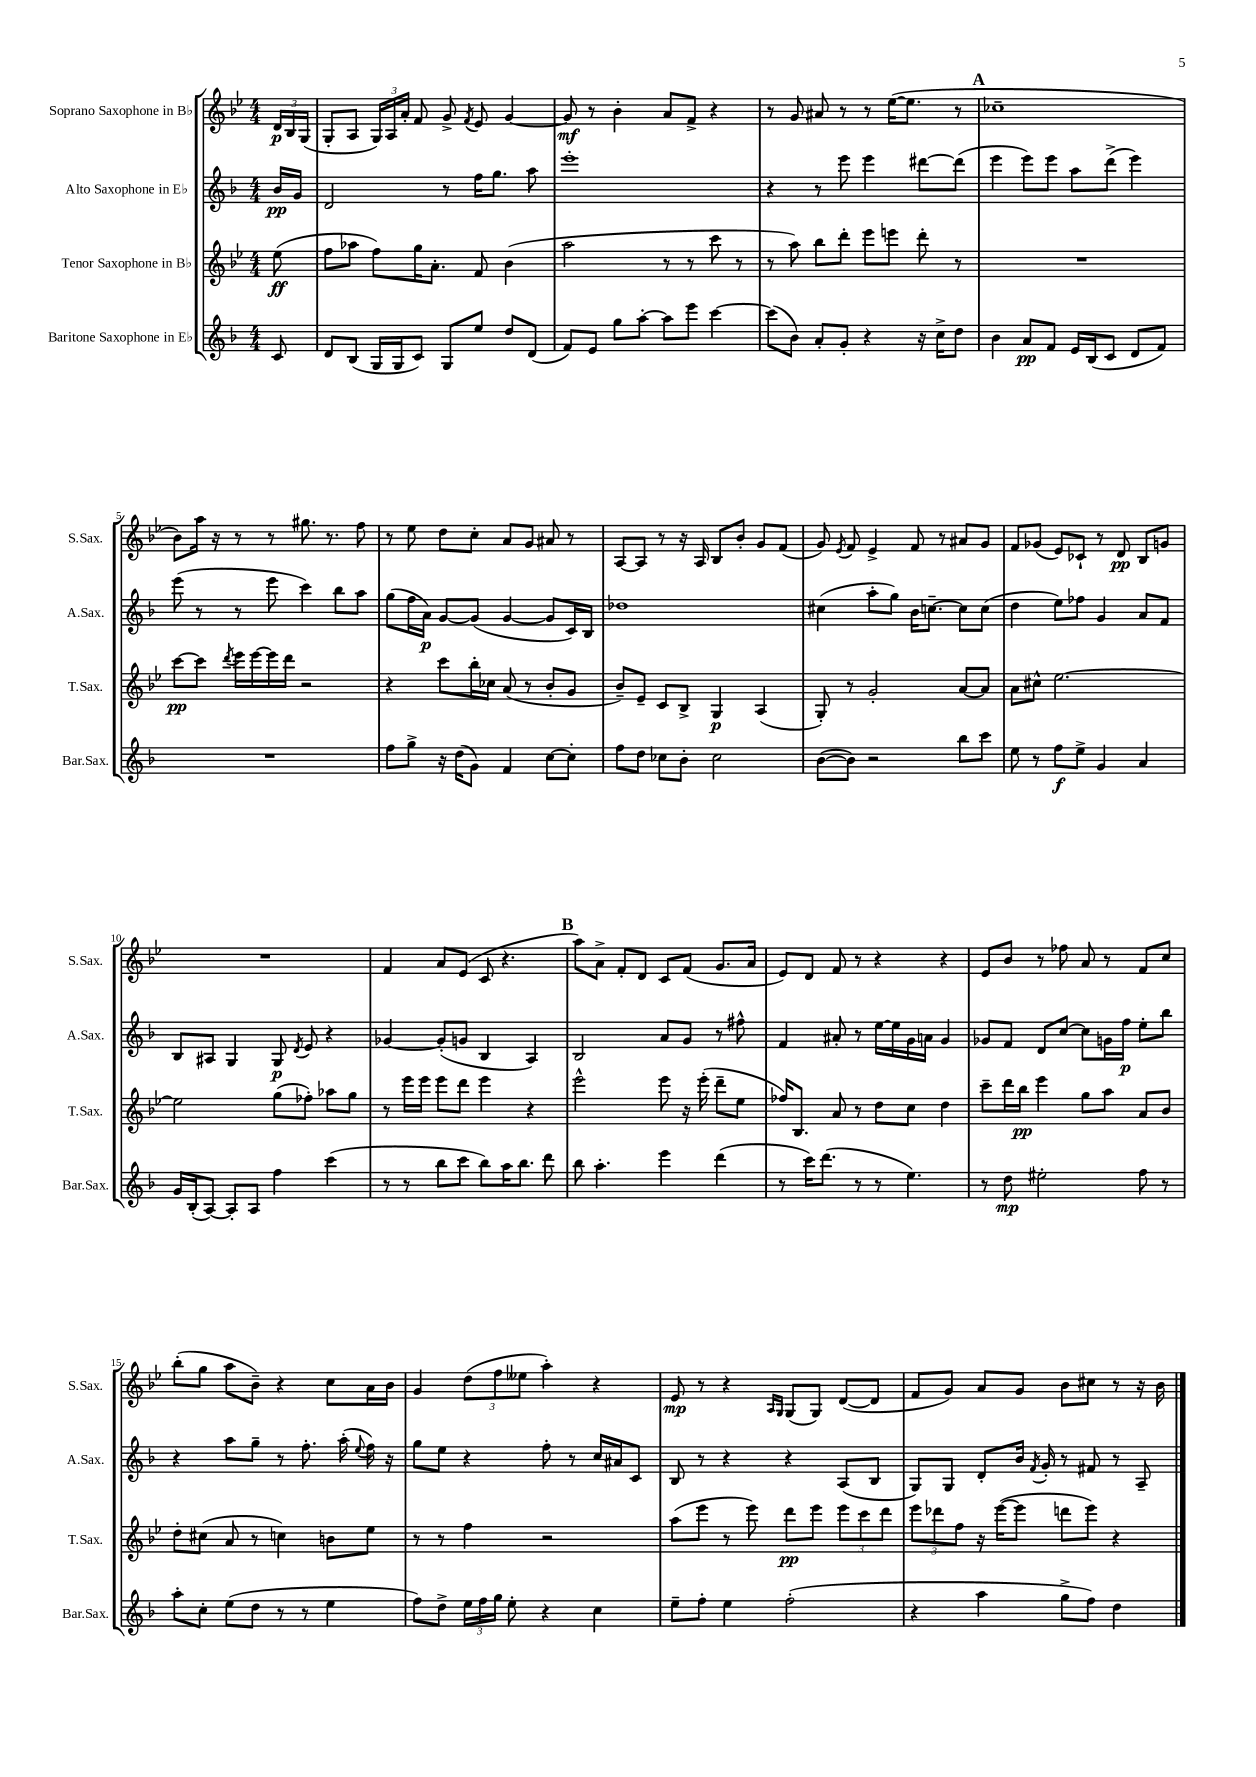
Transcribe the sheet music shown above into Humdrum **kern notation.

**kern	**dynam	**kern	**dynam	**kern	**dynam	**kern	**dynam
*part4	*part4	*part3	*part3	*part2	*part2	*part1	*part1
*staff4	*staff4	*staff3	*staff3	*staff2	*staff2	*staff1	*staff1
*I"Baritone Saxophone in E♭	*	*I"Tenor Saxophone in B♭	*	*I"Alto Saxophone in E♭	*	*I"Soprano Saxophone in B♭	*
*I'Bar.Sax.	*	*I'T.Sax.	*	*I'A.Sax.	*	*I'S.Sax.	*
*clefG2	*	*clefG2	*	*clefG2	*	*clefG2	*
*k[b-]	*	*k[b-e-]	*	*k[b-]	*	*k[b-e-]	*
*M4/4	*	*M4/4	*	*M4/4	*	*M4/4	*
=	=	=	=	=	=	=	=
8c/	.	(8ee-\	ff	16b-/LL	pp	24d/LL	p
.	.	.	.	.	.	24B-/	.
.	.	.	.	16g/JJ	.	.	.
.	.	.	.	.	.	(24G/JJ	.
=1	=1	=1	=1	=1	=1	=1	=1
8d/L	.	8ff\L	.	2d/	.	8G'/L	.
(8B-/J	.	8aa-X\J	.	.	.	8A/J	.
16G/LL	.	8ff\L)	.	.	.	24G/LL)	.
.	.	.	.	.	.	24A/	.
16G/J	.	.	.	.	.	.	.
.	.	.	.	.	.	24a'/JJ	.
8c/J)	.	16gg\K	.	.	.	8f/	.
.	.	8.a'\J	.	.	.	.	.
8G/L	.	.	.	8r	.	8g^/	.
.	.	.	.	.	.	8qf/	.
8ee/J	.	8f/	.	16ff\KL	.	8e-/	.
.	.	.	.	8.gg\J	.	.	.
8dd/L	.	(4b-\	.	.	.	[4g/	.
(8d/J	.	.	.	8aa\	.	.	.
=2	=2	=2	=2	=2	=2	=2	=2
8f/L)	.	2aa\	.	1eee'	.	8g/]	mf
8e/J	.	.	.	.	.	8r	.
8gg\L	.	.	.	.	.	4b-'\	.
[8aa'\J	.	.	.	.	.	.	.
8aa\L]	.	8r	.	.	.	8a/L	.
8eee\J	.	8r	.	.	.	8f^/J	.
[4ccc\	.	8ccc\	.	.	.	4r	.
.	.	8r	.	.	.	.	.
=3	=3	=3	=3	=3	=3	=3	=3
(8ccc\L]	.	8r	.	4r	.	8r	.
8b-\J)	.	8aa\)	.	.	.	8g/	.
8a'/L	.	8bb-\L	.	8r	.	8a#X/	.
8g'/J	.	8ddd'\J	.	8eee\	.	8r	.
4r	.	8eee-\L	.	4eee\	.	8r	.
.	.	8eeen\J	.	.	.	([16ee-\KL	.
.	.	.	.	.	.	8.ee-\J]	.
16r	.	8ddd'\	.	[8ddd#X\L	.	.	.
16cc^\KL	.	.	.	.	.	.	.
8dd\J	.	8r	.	(8ddd#\J]	.	8r	.
!!LO:REH:place=s1:t=A
=4	=4	=4	=4	=4	=4	=4	=4
4b-\	.	1r	.	4eee\	.	1cc-X~	.
8a/L	pp	.	.	8eee\L)	.	.	.
8f/J	.	.	.	8eee\J	.	.	.
16e/LL	.	.	.	8aa\L	.	.	.
(16B-/J	.	.	.	.	.	.	.
8c/J	.	.	.	(8ddd^\J	.	.	.
8d/L	.	.	.	4eee\)	.	.	.
8f/J)	.	.	.	.	.	.	.
!!LO:LB:g=z
=5	=5	=5	=5	=5	=5	=5	=5
1r	.	[8ccc\L	pp	(8eee\	.	8b-\L)	.
.	.	8ccc\J]	.	8r	.	16aa\Jk	.
.	.	.	.	.	.	16r	.
.	.	8qddd/	.	.	.	.	.
.	.	16eee-\LL	.	8r	.	8r	.
.	.	[16eee-\	.	.	.	.	.
.	.	16eee-\]	.	8eee\	.	8r	.
.	.	16ddd\JJ	.	.	.	.	.
.	.	2r	.	4ccc\)	.	8.gg#X\	.
.	.	.	.	.	.	8.r	.
.	.	.	.	8bb-\L	.	.	.
.	.	.	.	8aa\J	.	8ff\	.
=6	=6	=6	=6	=6	=6	=6	=6
8ff\L	.	4r	.	(8gg\L	.	8r	.
8gg^\J	.	.	.	16ff\L	.	8ee-\	.
.	.	.	.	16a\JJ)	p	.	.
16r	.	8ccc\L	.	[8g/L	.	8dd\L	.
(16dd\KL	.	.	.	.	.	.	.
8g\J)	.	16bb-'\L	.	(8g/J]	.	8cc'\J	.
.	.	16cc-X\JJ	.	.	.	.	.
4f/	.	(8a/	.	[4g/	.	8a/L	.
.	.	8r	.	.	.	8g/J	.
[8cc\L	.	8b-'/L	.	8g/L]	.	8a#X/	.
8cc'\J]	.	8g/J	.	16c/L)	.	8r	.
.	.	.	.	16B-/JJ	.	.	.
=7	=7	=7	=7	=7	=7	=7	=7
8ff\L	.	8b-~/L)	.	1dd-X	.	[8A/L	.
8dd\J	.	8e-~/J	.	.	.	8A/J]	.
8cc-X\L	.	8c/L	.	.	.	8r	.
8b-'\J	.	8B-^/J	.	.	.	16r	.
.	.	.	.	.	.	16A/	.
2cc-\	.	4G/	p	.	.	8B-/L	.
.	.	.	.	.	.	8b-'/J	.
.	.	(4A/	.	.	.	8g/L	.
.	.	.	.	.	.	(8f/J	.
=8	=8	=8	=8	=8	=8	=8	=8
([8b-\L	.	8G'/)	.	(4cc#X\	.	8g/)	.
.	.	.	.	.	.	8qe-/	.
8b-\J])	.	8r	.	.	.	8f/	.
2r	.	2g'/	.	8aa'\L	.	4e-^/	.
.	.	.	.	8gg\J)	.	.	.
.	.	.	.	16b-\KL	.	8f/	.
.	.	.	.	[8.ccn~\J	.	.	.
.	.	.	.	.	.	8r	.
8bb-\L	.	[8a/L	.	8cc\L]	.	8a#X/L	.
8ccc\J	.	8a/J]	.	(8cc\J	.	8g/J	.
=9	=9	=9	=9	=9	=9	=9	=9
8ee\	.	8a\L	.	4dd\	.	8f/L	.
8r	.	8cc#X^^\J	.	.	.	(8g-X/J	.
8ff\L	f	[2.ee-\	.	8ee\L)	.	8e-/L)	.
8ee^\J	.	.	.	8ff-X\J	.	8c-X`/J	.
4g/	.	.	.	4g/	.	8r	.
.	.	.	.	.	.	8d/	pp
4a/	.	.	.	8a/L	.	8B-/L	.
.	.	.	.	8f/J	.	8gn/J	.
!!LO:LB:g=z
=10	=10	=10	=10	=10	=10	=10	=10
16g/LL	.	2ee-\]	.	8B-/L	.	1r	.
(16B-'/J	.	.	.	.	.	.	.
[8A/J)	.	.	.	8A#X/J	.	.	.
8A'/L]	.	.	.	4G/	.	.	.
8A/J	.	.	.	.	.	.	.
4ff\	.	(8gg\L	.	8G/	p	.	.
.	.	.	.	8qd/	.	.	.
.	.	8ff-X'\J)	.	8e/	.	.	.
(4ccc\	.	8aa-X\L	.	4r	.	.	.
.	.	8gg\J	.	.	.	.	.
=11	=11	=11	=11	=11	=11	=11	=11
8r	.	8r	.	[4g-X/	.	4f/	.
8r	.	16eee-\LL	.	.	.	.	.
.	.	16eee-\JJ	.	.	.	.	.
8bb-\L	.	8eee-\L	.	(8g-'/L]	.	8a/L	.
8ccc\J	.	8ddd\J	.	8gn/J	.	(8e-/J	.
8bb-\L)	.	4eee-\	.	4B-/	.	8c/	.
16aa\K	.	.	.	.	.	4.r	.
8.bb-\J	.	.	.	.	.	.	.
.	.	4r	.	4A/)	.	.	.
8ddd\	.	.	.	.	.	.	.
!!LO:REH:place=s1:t=B
=12	=12	=12	=12	=12	=12	=12	=12
8bb-\	.	2eee-^^\	.	2B-/	.	8aa\L)	.
4.aa'\	.	.	.	.	.	8a^\J	.
.	.	.	.	.	.	8f'/L	.
.	.	.	.	.	.	8d/J	.
4eee\	.	8eee-\	.	8a/L	.	8c/L	.
.	.	16r	.	8g/J	.	(8f/J	.
.	.	(16eee-'\	.	.	.	.	.
(4ddd\	.	8ddd~\L	.	8r	.	8.g/L	.
.	.	8ee-\J	.	8ff#X^^\	.	.	.
.	.	.	.	.	.	16a/Jk	.
=13	=13	=13	=13	=13	=13	=13	=13
8r	.	16ff-X/KL)	.	4f/	.	8e-/L)	.
.	.	8.B-/J	.	.	.	.	.
16ccc\KL)	.	.	.	.	.	8d/J	.
(8.ddd\J	.	.	.	.	.	.	.
.	.	8a/	.	8a#X'/	.	8f/	.
8r	.	8r	.	8r	.	8r	.
8r	.	8dd\L	.	[16ee\LL	.	4r	.
.	.	.	.	16ee\]	.	.	.
4.ee\)	.	8cc\J	.	16g\	.	.	.
.	.	.	.	16an\JJ	.	.	.
.	.	4dd\	.	4g/	.	4r	.
=14	=14	=14	=14	=14	=14	=14	=14
8r	.	8ccc~\L	.	8g-X/L	.	8e-/L	.
8dd\	mp	16ddd\L	.	8f/J	.	8b-/J	.
.	.	16bb-\JJ	pp	.	.	.	.
2ee#X'\	.	4eee-\	.	8d/L	.	8r	.
.	.	.	.	[8cc/J	.	8ff-X\	.
.	.	8gg\L	.	8cc\L]	.	8a/	.
.	.	8aa\J	.	16gn\L	.	8r	.
.	.	.	.	16ff\JJ	p	.	.
8ff\	.	8a/L	.	8ee'\L	.	8f/L	.
8r	.	8b-/J	.	8bb-\J	.	8cc/J	.
!!LO:LB:g=z
=15	=15	=15	=15	=15	=15	=15	=15
8aa'\L	.	8dd'\L	.	4r	.	(8bb-'\L	.
8cc'\J	.	(8cc#X\J	.	.	.	8gg\J	.
(8ee\L	.	8a/	.	8aa\L	.	8aa\L	.
8dd\J	.	8r	.	8gg~\J	.	8b-~\J)	.
8r	.	4ccn\)	.	8r	.	4r	.
8r	.	.	.	8.ff'\	.	.	.
4ee\	.	8bn\L	.	.	.	8cc\L	.
.	.	.	.	(16aa'\	.	.	.
.	.	.	.	8qqee/	.	.	.
.	.	8ee-\J	.	16ff\)	.	16a\L	.
.	.	.	.	16r	.	16b-\JJ	.
=16	=16	=16	=16	=16	=16	=16	=16
8ff\L)	.	8r	.	8gg\L	.	4g/	.
8dd^\J	.	8r	.	8ee\J	.	.	.
24ee\LL	.	4ff\	.	4r	.	(12dd\L	.
24ff\	.	.	.	.	.	.	.
24gg\JJ	.	.	.	.	.	12ff\	.
8ee'\	.	.	.	.	.	.	.
.	.	.	.	.	.	12ee--X\J	.
4r	.	2r	.	8ff'\	.	4aa'\)	.
.	.	.	.	8r	.	.	.
4cc\	.	.	.	16cc/LL	.	4r	.
.	.	.	.	16a#X/J	.	.	.
.	.	.	.	8c/J	.	.	.
=17	=17	=17	=17	=17	=17	=17	=17
8ee~\L	.	(8aa\L	.	8B-/	.	8e-/	mp
8ff'\J	.	8eee-\J	.	8r	.	8r	.
4ee\	.	8r	.	4r	.	4r	.
.	.	8eee-\)	.	.	.	.	.
.	.	.	.	.	.	16qqA/LL	.
.	.	.	.	.	.	16qqG/JJ	.
(2ff'\	.	8ddd\L	pp	4r	.	(8G/L	.
.	.	8eee-\J	.	.	.	8G/J)	.
.	.	12eee-\L	.	(8A/L	.	([8d/L	.
.	.	12ccc\	.	.	.	.	.
.	.	.	.	8B-/J	.	8d/J]	.
.	.	12ddd\J	.	.	.	.	.
=18	=18	=18	=18	=18	=18	=18	=18
4r	.	12eee-\L	.	8G/L)	.	8f/L	.
.	.	12ddd-X\	.	.	.	.	.
.	.	.	.	8G/J	.	8g/J)	.
.	.	12ff\J	.	.	.	.	.
4aa\	.	16r	.	8d'/L	.	8a/L	.
.	.	([16eee-\KL	.	.	.	.	.
.	.	8eee-\J]	.	16b-/Jk	.	8g/J	.
.	.	.	.	8qf/	.	.	.
.	.	.	.	16g'/	.	.	.
8gg^\L	.	8dddn\L	.	8r	.	8b-\L	.
8ff\J)	.	8eee-\J)	.	8f#X/	.	8cc#X\J	.
4dd\	.	4r	.	8r	.	8r	.
.	.	.	.	8A~/	.	16r	.
.	.	.	.	.	.	16b-\	.
==	==	==	==	==	==	==	==
*-	*-	*-	*-	*-	*-	*-	*-
